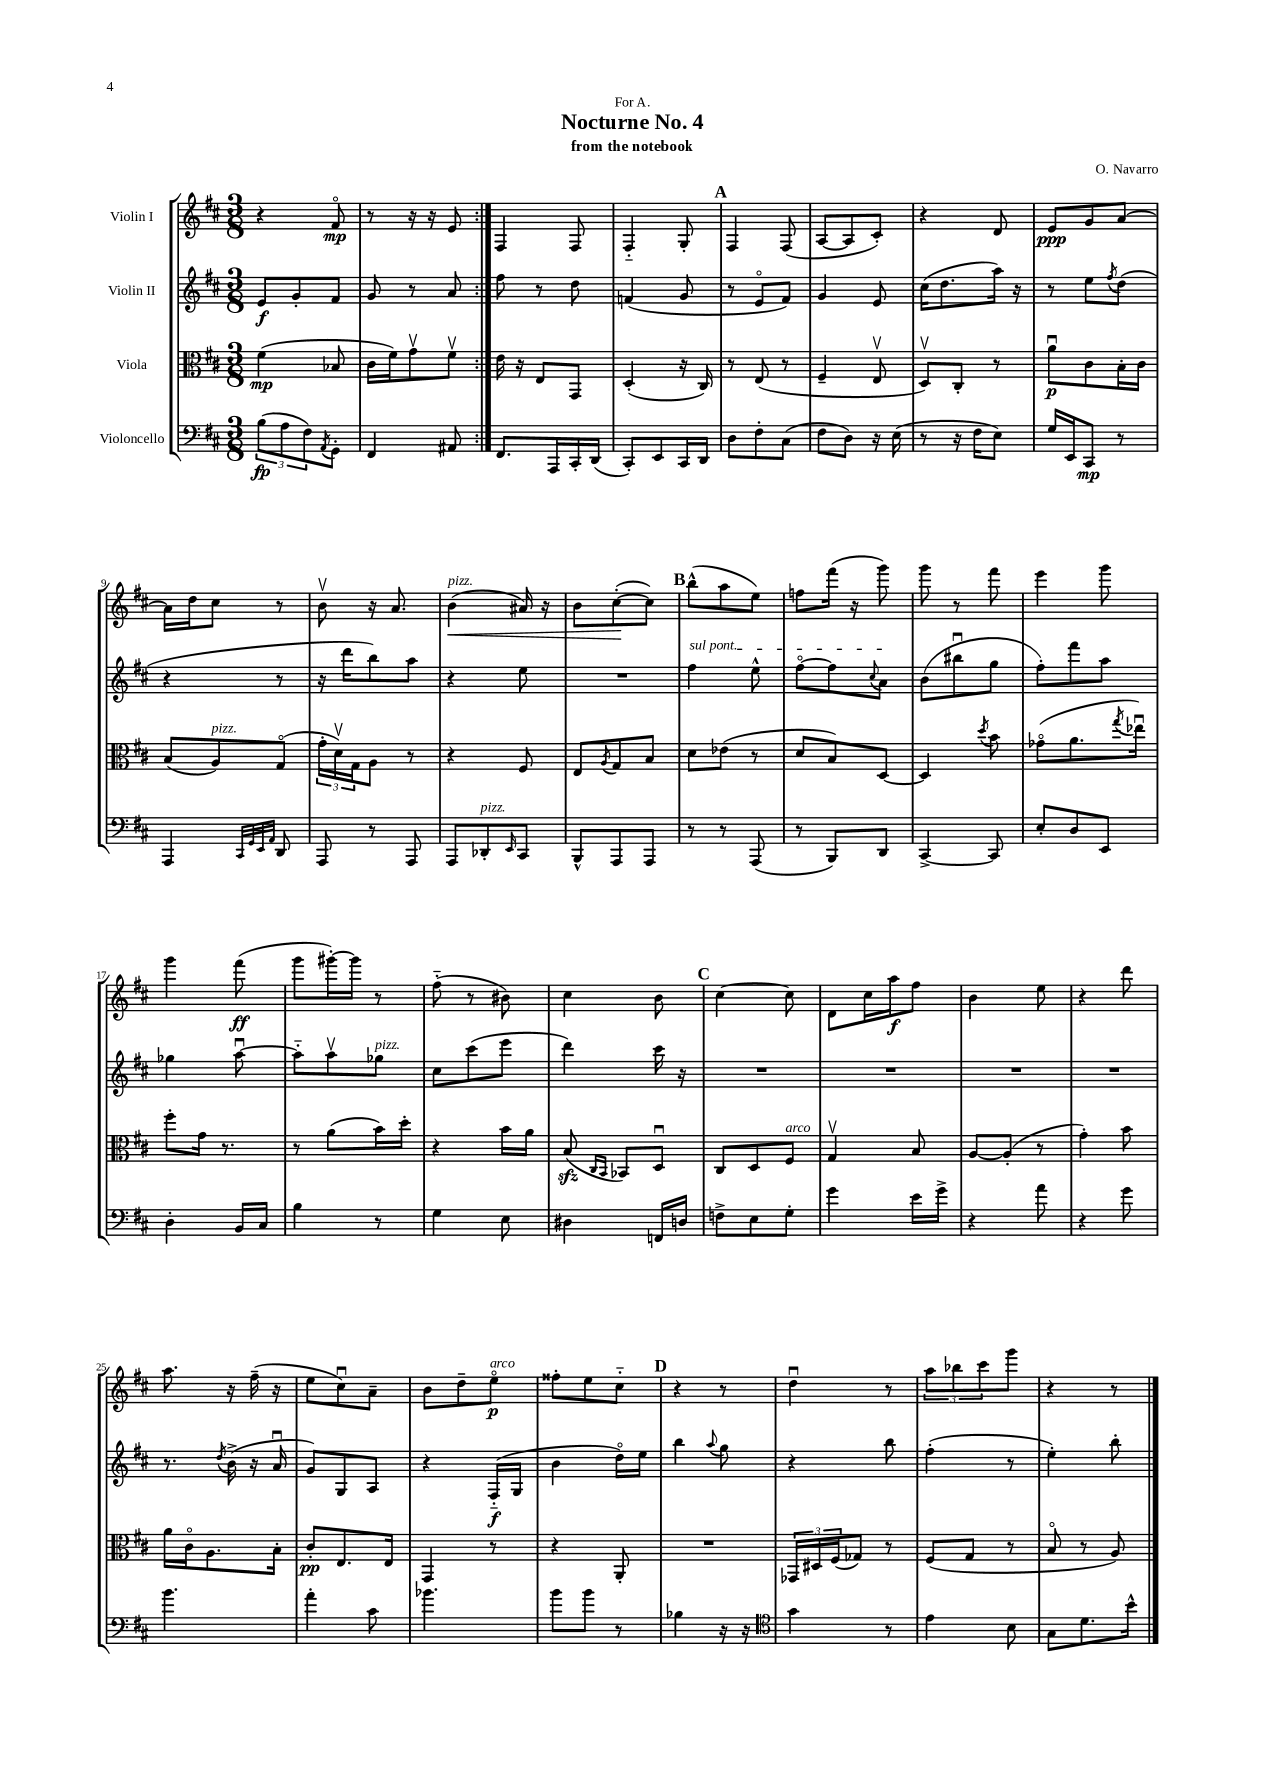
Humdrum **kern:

**kern	**kern	**kern	**kern
*staff4	*staff3	*staff2	*staff1
*clefF4	*clefC3	*clefG2	*clefG2
*k[f#c#]	*k[f#c#]	*k[f#c#]	*k[f#c#]
*M3/8	*M3/8	*M3/8	*M3/8
(12B	(4f#	8e	4r
12A	.	.	.
.	.	8g'	.
12F#)	.	.	.
8qAA	.	.	.
8GG'	8B-	8f#	8f#o
=	=	=	=
4FF#	16c#	8g	8r
.	16f#)	.	.
.	8gv	8r	16r
.	.	.	16r
8AA#	8f#v	8a	8e
=:|!	=:|!	=:|!	=:|!
8.FF#	16e	8ff#	4F#
.	16r	.	.
.	8E	8r	.
16AAA	.	.	.
16CC#'	8GG	8dd	8F#
(16DD	.	.	.
=	=	=	=
8CC#')	(4D'	(4f	4F#'~
8EE	.	.	.
16CC#	16r	8g	8G'
16DD	16C#)	.	.
=	=	=	=
8D	8r	8r	4F#
8F#'	(8E	8eo	.
(8C#	8r	8f#)	(8F#
=	=	=	=
8F#	4F#~	4g	[8A
8D)	.	.	8A]
16r	8Ev	8e	8c#')
(16E	.	.	.
=	=	=	=
8r	8Dv)	(16cc#	4r
.	.	8.dd	.
16r	8C#'	.	.
16F#	.	.	.
8E)	8r	16aa)	8d
.	.	16r	.
=	=	=	=
16G	8au	8r	8e
16EE	.	.	.
8CC#	8c#	8ee	8g
.	.	8qff#	.
8r	16B'	(8dd	[8a
.	16c#	.	.
=	=	=	=
4AAA	(8B	4r	16a]
.	.	.	16dd
.	8A)	.	8cc#
32qqCC#	.	.	.
32qqGG	.	.	.
32qqEE	.	.	.
32qqAA	.	.	.
8DD	(8Go	8r	8r
=	=	=	=
8AAA	24g'	16r	8bv
.	24dv)	.	.
.	.	16ddd	.
.	24G	.	.
8r	8A	8bb)	16r
.	.	.	8.a
8AAA	8r	8aa	.
=	=	=	=
8AAA	4r	4r	(4b
8DD-'	.	.	.
16qqEE	.	.	.
8CC#	8F#	8ee	16a#)
.	.	.	16r
=	=	=	=
8BBB^^	8E	4.r	8b
.	8qA	.	.
8AAA	8G	.	([8cc#'
8AAA	8B	.	8cc#])
=	=	=	=
8r	8d	4ff#	(8bb^^
8r	(8e-	.	8aa
(8AAA	8r	8ee^^	8ee)
=	=	=	=
8r	8d	[8ff#o	8ff
8BBB)	8B)	8ff#]	(16fff#
.	.	.	16r
.	.	8qqcc#	.
8DD	[8D	8a	8ggg)
=	=	=	=
[4CC#^	4D]	(8b	8ggg
.	.	8bb#u	8r
.	8qdd	.	.
8CC#]	8b	8gg	8fff#
=	=	=	=
8E'	(8g-o	8ff#')	4eee
8D	8.a	8fff#	.
8EE	.	8aa	8ggg
.	8qgg	.	.
.	16ee-u)	.	.
=	=	=	=
4D'	8ff#'	4gg-	4ggg
.	16g	.	.
.	8.r	.	.
16BB	.	[8aau	(8fff#
16C#	.	.	.
=	=	=	=
4B	8r	8aa'~]	8ggg
.	(8a	8aav	[16ggg#')
.	.	.	16ggg#]
8r	16b)	8gg-	8r
.	16dd'	.	.
=	=	=	=
4G	4r	8cc#	(8ff#'~
.	.	(8ccc#	8r
8E	16b	8eee	8b#)
.	16a	.	.
=	=	=	=
4D#	(8B	4ddd)	4cc#
.	16qqC#	.	.
.	16qqBB	.	.
.	8BB-)	.	.
16FF	8Du	16ccc#	8b
16D	.	16r	.
=	=	=	=
8F^	8C#	4.r	[4cc#
8E	8D	.	.
8G'	8F#	.	8cc#]
=	=	=	=
4g	4Gv	4.r	8d
.	.	.	16cc#
.	.	.	16aa
16e	8B	.	8ff#
16g^	.	.	.
=	=	=	=
4r	[8A	4.r	4b
.	(8A']	.	.
8a	8r	.	8ee
=	=	=	=
4r	4g')	4.r	4r
8g	8b	.	8ddd
=	=	=	=
4.b	16a	8.r	8.aa
.	16c#o	.	.
.	8.A	.	.
.	.	8qdd	.
.	.	(16b^	16r
.	.	16r	(16ff#~
.	16B'	16au	16r
=	=	=	=
4a'	8c#'	8g)	8ee
.	8.E	8G	8cc#u)
8c#	.	8A	8a~
.	16E	.	.
=	=	=	=
4.b-	4GG	4r	8b
.	.	.	8dd~
.	8r	(16F#'~	8eeo
.	.	16G	.
=	=	=	=
8b	4r	4b	8ff##'
8b	.	.	8ee
8r	8AA'	16ddo)	8cc#'~
.	.	16ee	.
=	=	=	=
4B-	4.r	4bb	4r
.	.	8qqaa	.
16r	.	8gg	8r
16r	.	.	.
=	=	=	=
*clefC4	*	*	*
4g	24GG-	4r	4ddu
.	24D#	.	.
.	(24F#	.	.
.	8G-)	.	.
8r	8r	8bb	8r
=	=	=	=
4e	(8F#	(4ff#'	12aa
.	.	.	12bb-
.	8G	.	.
.	.	.	12ccc#
8B	8r	8r	8ggg
=	=	=	=
8G	8Bo	4ee')	4r
8.d	8r	.	.
.	8A)	8bb'	8r
16b^^	.	.	.
==	==	==	==
*-	*-	*-	*-
